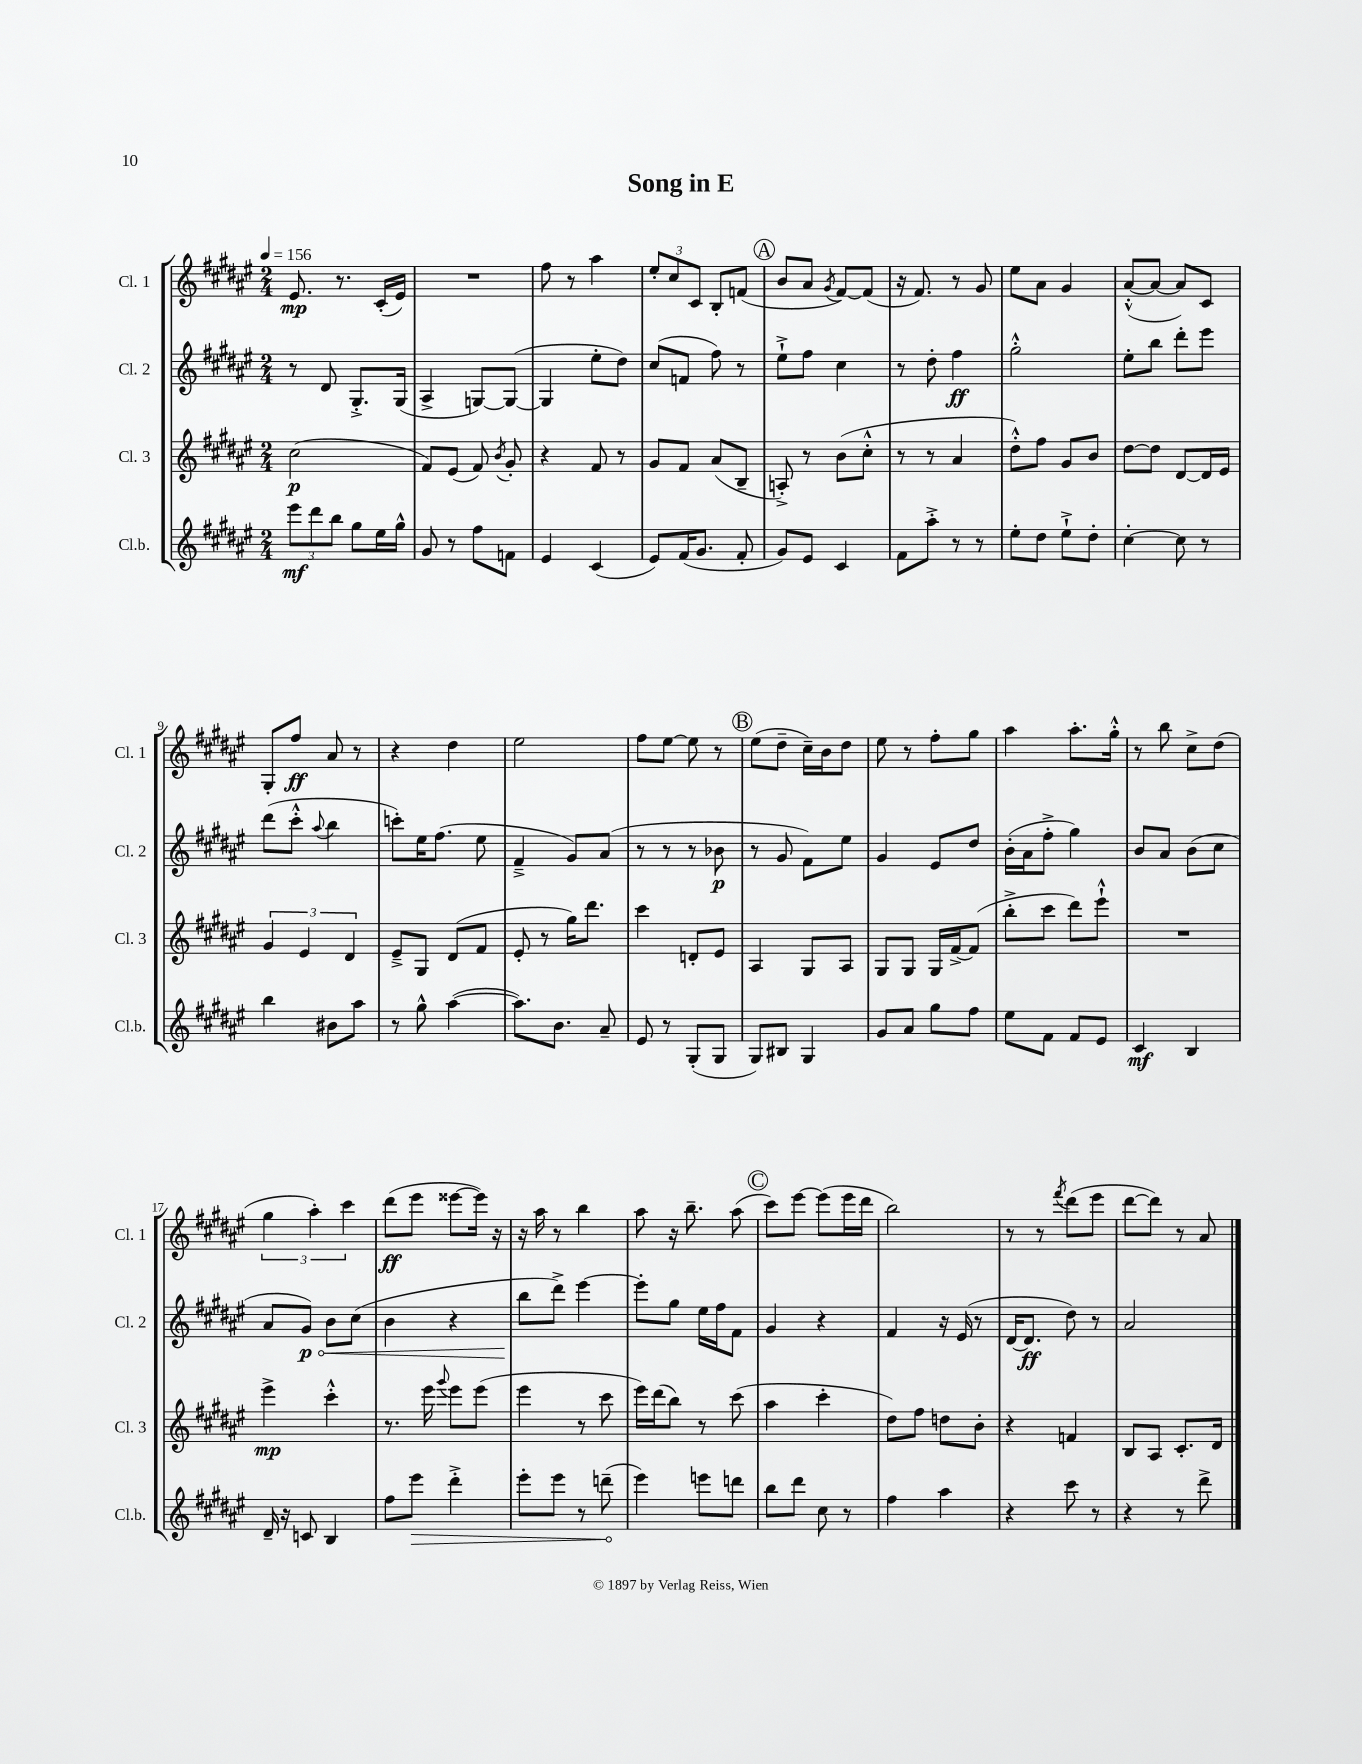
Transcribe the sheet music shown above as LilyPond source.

\header { title = "Song in E" }
<<
\new StaffGroup <<
\new Staff = "s0" \with { instrumentName = "Cl. 1" shortInstrumentName = "Cl. 1" } {
    \clef treble \key fis \major \numericTimeSignature \time 2/4 \tempo 4 = 156
    \autoBeamOff eis'8.\mp r8. cis'16[-.( eis'16]) |
    R2 |
    fis''8 r8 ais''4 |
    \tuplet 3/2 { eis''8[-. cis''8 cis'8] } b8[-. f'8]( |
    \mark \markup { \circle "A" } b'8[ ais'8] \acciaccatura { gis'8 } fis'8[~) fis'8]( |
    r16 fis'8.) r8 gis'8 |
    eis''8[ ais'8] gis'4 |
    ais'8[~-.-^( ais'8]~ ais'8[) cis'8] |
    gis8[-. fis''8]\ff ais'8 r8 |
    r4 dis''4 |
    eis''2 |
    fis''8[ eis''8]~ eis''8 r8 |
    \mark \markup { \circle "B" } eis''8[( dis''8]-- cis''16[--) b'16 dis''8] |
    eis''8 r8 fis''8[-. gis''8] |
    ais''4 ais''8.[-. gis''16]-.-^ |
    r8 b''8 cis''8[-> dis''8]( |
    \tuplet 3/2 { gis''4 ais''4-.) cis'''4 } |
    dis'''8[\ff( eis'''8] eisis'''8[~ eisis'''16]) r16 |
    r16 ais''16 r8 b''4 |
    ais''8 r16 b''8.-- ais''8( |
    \mark \markup { \circle "C" } cis'''8[) eis'''8]~ eis'''8[( eis'''16 dis'''16] |
    b''2) |
    r8 r8 \acciaccatura { fis'''8 } dis'''8[( eis'''8] |
    dis'''8[~ dis'''8]) r8 ais'8 \bar "|." |
}
\new Staff = "s1" \with { instrumentName = "Cl. 2" shortInstrumentName = "Cl. 2" } {
    \clef treble \key fis \major \numericTimeSignature \time 2/4
    \autoBeamOff r8 dis'8 gis8.[-.-> gis16]( |
    ais4-> g8[~) g8]~( |
    g4 eis''8[-. dis''8]) |
    cis''8[( f'8] fis''8) r8 |
    \mark \markup { \circle "A" } eis''8[-!-> fis''8] cis''4 |
    r8 dis''8-. fis''4\ff |
    gis''2-.-^ |
    eis''8[-. b''8] dis'''8[-. eis'''8] |
    dis'''8[( cis'''8]-.-^ \appoggiatura { ais''8 } b''4 |
    c'''8[-.) eis''16 fis''8.]( eis''8 |
    fis'4---> gis'8[) ais'8]( |
    r8 r8 r8 bes'8\p |
    \mark \markup { \circle "B" } r8 gis'8 fis'8[) eis''8] |
    gis'4 eis'8[ dis''8] |
    b'16[-.( ais'16 fis''8]-.-> gis''4) |
    b'8[ ais'8] b'8[( cis''8] |
    ais'8[ \once \override Hairpin.circled-tip = ##t gis'8]\p\<) b'8[ cis''8]( |
    b'4 r4 |
    b''8[\! dis'''8]->) eis'''4~ |
    eis'''8[-. gis''8] eis''16[ fis''16 fis'8] |
    \mark \markup { \circle "C" } gis'4 r4 |
    fis'4 r16 eis'16( r8 |
    dis'16[~ dis'8.]\ff dis''8) r8 |
    ais'2 \bar "|." |
}
\new Staff = "s2" \with { instrumentName = "Cl. 3" shortInstrumentName = "Cl. 3" } {
    \clef treble \key fis \major \numericTimeSignature \time 2/4
    \autoBeamOff cis''2\p( |
    fis'8[) eis'8]( fis'8) \acciaccatura { b'8 } gis'8-. |
    r4 fis'8 r8 |
    gis'8[ fis'8] ais'8[( b8]-- |
    \mark \markup { \circle "A" } a8-.->) r8 b'8[( cis''8]-.-^ |
    r8 r8 ais'4 |
    dis''8[-.-^) fis''8] gis'8[ b'8] |
    dis''8[~ dis''8] dis'8[~ dis'16 eis'16] |
    \tuplet 3/2 { gis'4 eis'4 dis'4 } |
    eis'8[---> gis8] dis'8[( fis'8] |
    eis'8-. r8 gis''16[) dis'''8.] |
    cis'''4 d'8[-. eis'8] |
    \mark \markup { \circle "B" } ais4 gis8[ ais8] |
    gis8[ gis8] gis16[ fis'16~-> fis'8]( |
    b''8[-.-> cis'''8] dis'''8[) eis'''8]-!-^ |
    R2 |
    eis'''4->\mp cis'''4-.-^ |
    r8. eis'''16 \appoggiatura { gis'''8 } eis'''8[ eis'''8]( |
    eis'''4 r8 cis'''8 |
    eis'''16[) dis'''16( b''8]) r8 cis'''8( |
    \mark \markup { \circle "C" } ais''4 cis'''4-. |
    dis''8[) fis''8] d''8[ b'8]-. |
    r4 f'4 |
    b8[ ais8] cis'8.[-. dis'16] \bar "|." |
}
\new Staff = "s3" \with { instrumentName = "Cl.b." shortInstrumentName = "Cl.b." } {
    \clef treble \key fis \major \numericTimeSignature \time 2/4
    \autoBeamOff \tuplet 3/2 { eis'''8[\mf dis'''8 b''8] } gis''8[ eis''16 gis''16]-^ |
    gis'8 r8 fis''8[ f'8] |
    eis'4 cis'4( |
    eis'8[) fis'16( gis'8.] fis'8-. |
    \mark \markup { \circle "A" } gis'8[) eis'8] cis'4 |
    fis'8[ ais''8]-.-> r8 r8 |
    eis''8[-. dis''8] eis''8[-!-> dis''8]-. |
    cis''4~-. cis''8 r8 |
    b''4 bis'8[ ais''8] |
    r8 gis''8-^ ais''4~( |
    ais''8.[) b'8.] ais'8-- |
    eis'8 r8 gis8[-.( gis8] |
    \mark \markup { \circle "B" } gis8[) bis8] gis4 |
    gis'8[ ais'8] gis''8[ fis''8] |
    eis''8[ fis'8] fis'8[ eis'8] |
    cis'4\mf b4 |
    dis'16-- r16 c'8 b4 |
    fis''8[ \once \override Hairpin.circled-tip = ##t eis'''8]\> dis'''4-.-> |
    eis'''8[-. eis'''8] r8 d'''8--\!( |
    eis'''4) e'''8[ d'''8] |
    \mark \markup { \circle "C" } b''8[ dis'''8] cis''8 r8 |
    fis''4 ais''4 |
    r4 cis'''8 r8 |
    r4 r8 dis'''8-> \bar "|." |
}
>>
>>
